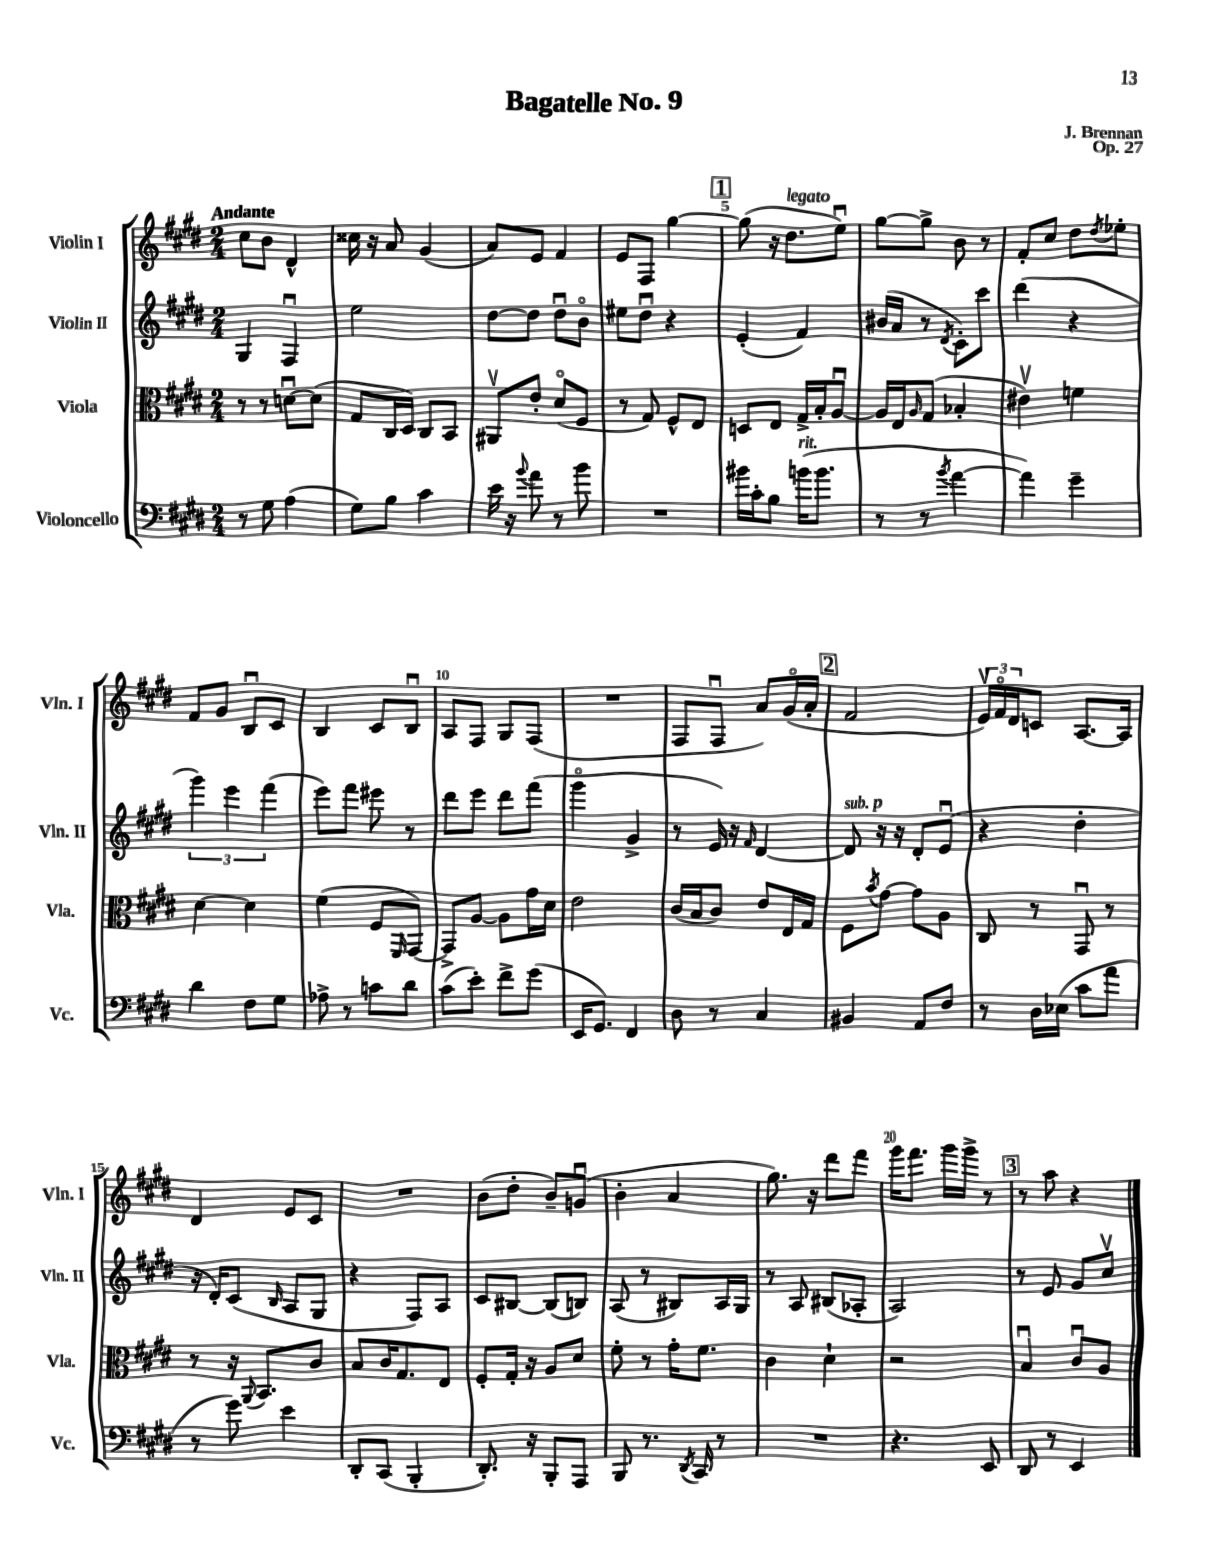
\header { title = "Bagatelle No. 9" composer = "J. Brennan" opus = "Op. 27" }
<<
\new StaffGroup <<
\new Staff = "s0" \with { instrumentName = "Violin I" shortInstrumentName = "Vln. I" } {
    \clef treble \key e \major \numericTimeSignature \time 2/4 \tempo "Andante"
    cis''8 b'8 dis'4-^ |
    cisis''16 r16 a'8 gis'4( |
    a'8) e'8 fis'4 |
    e'8 fis8 gis''4~ |
    \mark \markup { \box "1" } gis''8( r16 dis''8.^\markup { \italic "legato" } e''8\downbow) |
    gis''8~ gis''8-> b'8 r8 |
    fis'8-. cis''8 dis''8 \acciaccatura { dis''8 } ees''8-. |
    fis'8 gis'8 b8\downbow cis'8 |
    b4 cis'8 b8\downbow |
    a8 fis8 gis8 fis8( |
    R2 |
    fis8 fis8\downbow a'8) gis'16\flageolet( a'16-. |
    \mark \markup { \box "2" } fis'2 |
    \tuplet 3/2 { e'16\upbow) fis'16\flageolet dis'16 } c'8 a8.~ a16 |
    dis'4 e'8 cis'8 |
    R2 |
    b'8( dis''8-. b'8--) g'8\downbow( |
    b'4-. a'4 |
    gis''8.) r16 dis'''8 fis'''8 |
    gis'''16 fis'''8. gis'''16 gis'''16-> r8 |
    \mark \markup { \box "3" } r8 a''8 r4 \bar "|." |
}
\new Staff = "s1" \with { instrumentName = "Violin II" shortInstrumentName = "Vln. II" } {
    \clef treble \key e \major \numericTimeSignature \time 2/4
    gis4 fis4\downbow |
    e''2 |
    dis''8~ dis''8 dis''8\downbow b'8\flageolet |
    eis''8 dis''8\downbow r4 |
    \mark \markup { \box "1" } e'4-.( fis'4) |
    bis'16( a'16 r8 \acciaccatura { dis'8 } cis'8-.) cis'''8 |
    dis'''4( r4 |
    \tuplet 3/2 { gis'''4) e'''4 fis'''4( } |
    e'''8) fis'''8 eis'''8 r8 |
    dis'''8 e'''8 dis'''8 fis'''8( |
    gis'''4\flageolet gis'4-> |
    r8 e'16) r16 \grace { fis'16 } dis'4~ |
    \mark \markup { \box "2" } dis'8^\markup { \italic "sub. p" } r16 r16 dis'8-. e'8\downbow( |
    r4 dis''4-. |
    r16 dis'16-.) cis'8( \grace { b16 } a8 gis8 |
    r4 fis8) a8 |
    cis'8 bis8~ bis8( b8) |
    a8( r8 bis8) a16 gis16 |
    r8 a8 bis8( aes8-. |
    a2) |
    \mark \markup { \box "3" } r8 e'8 gis'8 cis''8\upbow \bar "|." |
}
\new Staff = "s2" \with { instrumentName = "Viola" shortInstrumentName = "Vla." } {
    \clef alto \key e \major \numericTimeSignature \time 2/4
    r8 r8 d'8~\downbow d'8( |
    gis8 cis16 dis16) cis8 b,8 |
    ais,8\upbow e'8-. dis'8\flageolet( fis8 |
    r8 gis8) fis8-^ e8 |
    \mark \markup { \box "1" } d8 e8 gis16-> b16-. a8~\downbow |
    a16 e16 \grace { a16 } gis8( bes4-. |
    eis'4\upbow) f'4 |
    dis'4~ dis'4 |
    fis'4( fis8 \grace { fis,16 } gis,8~) |
    gis,8-> a8~ a8 gis'16 dis'16 |
    e'2 |
    cis'16( b16 cis'8) e'8 e16 gis16 |
    \mark \markup { \box "2" } fis8 \acciaccatura { b'8 } gis'8~ gis'8 a8 |
    cis8 r8 gis,8\downbow r8 |
    r8 r16 \appoggiatura { a,8 } b,8. cis'8 |
    b8 cis'16 gis8. e8 |
    fis8-. gis16-. r16 a8 dis'8 |
    fis'8-. r8 gis'16-. fis'8. |
    cis'4 dis'4-! |
    r2 |
    \mark \markup { \box "3" } b4\downbow cis'8\downbow a8 \bar "|." |
}
\new Staff = "s3" \with { instrumentName = "Violoncello" shortInstrumentName = "Vc." } {
    \clef bass \key e \major \numericTimeSignature \time 2/4
    r8 gis8 a4( |
    gis8) b8 cis'4 |
    e'16 r16 \appoggiatura { b'8 } a'8 r8 b'8 |
    R2 |
    \mark \markup { \box "1" } bis'16 cis'16-. b8 b'16^\markup { \italic "rit." }( b'8. |
    r8 r8 \acciaccatura { b'8 } a'4~ |
    a'4) gis'4-- |
    dis'4 fis8 gis8 |
    aes8-> r8 c'8 dis'8 |
    cis'8( e'8-.) fis'8-> gis'8( |
    e,16 gis,8.) fis,4 |
    dis8 r8 cis4 |
    \mark \markup { \box "2" } bis,4 a,8 fis8 |
    r8 dis16 ees16( cis'8 a'8 |
    r8 gis'8) e'4 |
    dis,8-. cis,8( b,,4-. |
    dis,8.-.) r16 b,,8-. a,,8 |
    b,,8 r8. \acciaccatura { dis,8 } cis,16 r8 |
    R2 |
    r4. e,8 |
    \mark \markup { \box "3" } dis,8 r8 e,4 \bar "|." |
}
>>
>>
\layout { \context { \Score \override BarNumber.break-visibility = ##(#f #t #t) barNumberVisibility = #(every-nth-bar-number-visible 5) } }
